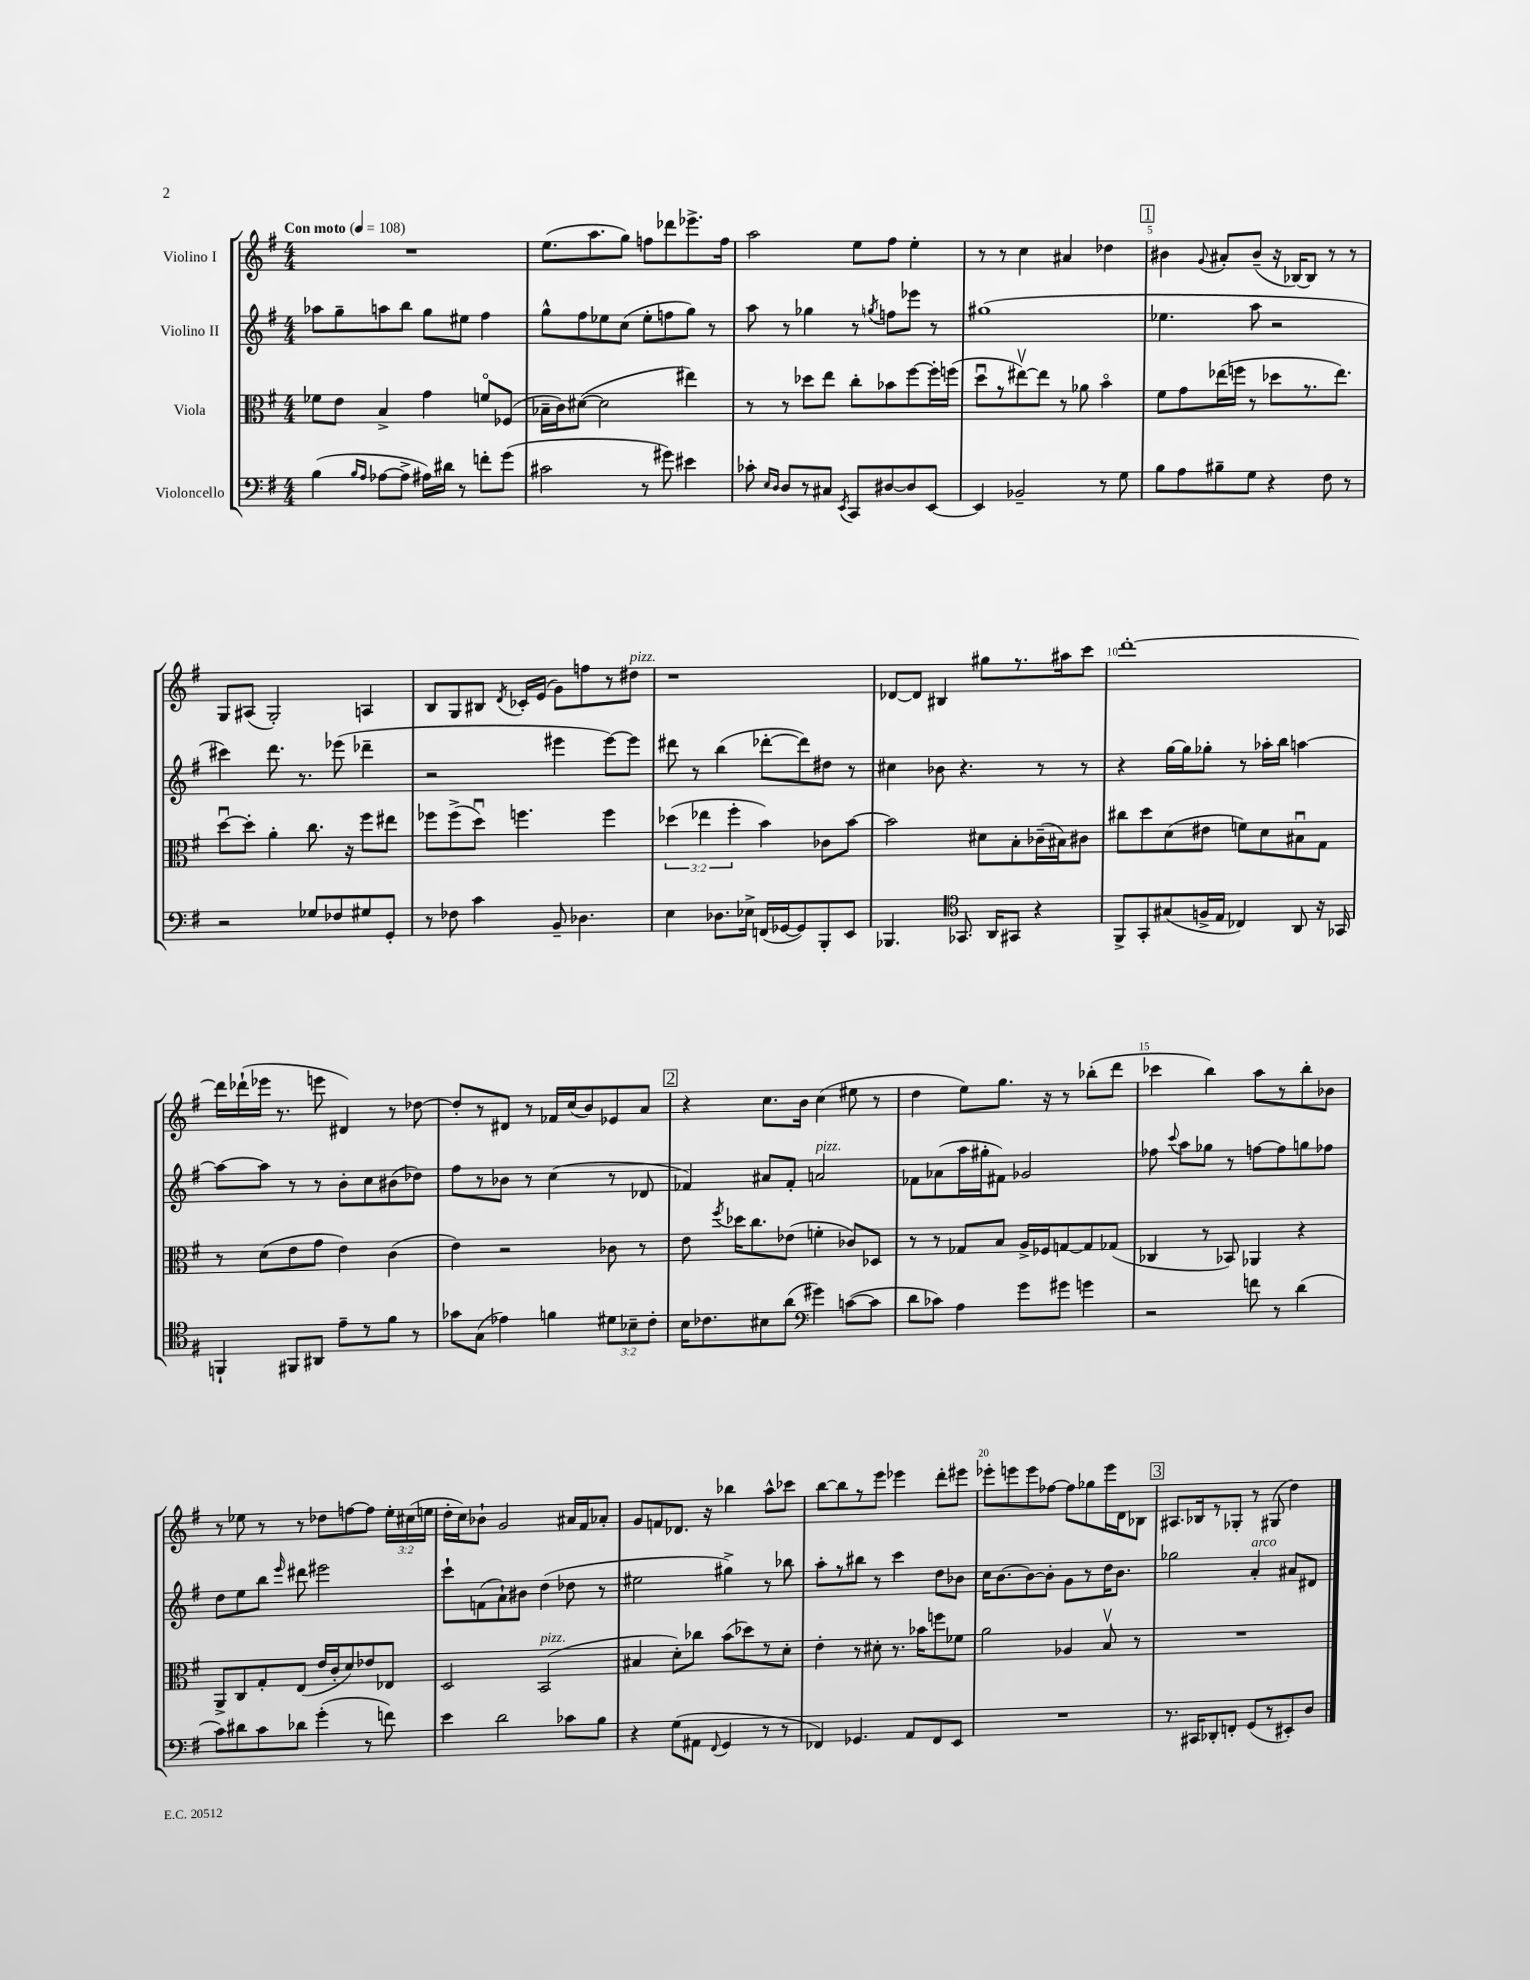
<<
\new StaffGroup <<
\new Staff = "s0" \with { instrumentName = "Violino I" } {
    \clef treble \key g \major \numericTimeSignature \time 4/4 \override Staff.TupletNumber.text = #tuplet-number::calc-fraction-text \tempo "Con moto" 4 = 108
    \autoBeamOff R1 |
    e''8.[( a''8. g''8]) f''8[ des'''8 ees'''8.-> f''16] |
    a''2 e''8[ fis''8] e''4-. |
    r8 r8 c''4 ais'4 des''4 |
    \mark \markup { \box "1" } bis'4 \appoggiatura { g'8 } ais'8[-. bis'8]--( r16 bes16[~) bes8] r8 r8 |
    g8[ ais8]( g2-.) a4 |
    b8[ g8 bis8] \acciaccatura { d'8 } ces'16[-. e'16]( g'8[) f''8 r8 dis''8]^\markup { \italic "pizz." } |
    r1 |
    des'8[~ des'8] bis4 gis''8[ r8. ais''16 c'''8] |
    d'''1~-. |
    d'''16[ des'''16-!( ees'''16] r8. e'''8 dis'4) r8 des''8~ |
    des''8[-. r8 dis'8] r8 fes'16[ c''16( b'8) ees'8 a'8] |
    \mark \markup { \box "2" } r4 c''8.[ b'16] c''4( eis''8 r8 |
    d''4 e''8[) g''8.] r16 r8 bes''8[-.( d'''8] |
    ces'''4 b''4) a''8[ r8 b''8-. bes'8] |
    r8 ees''8 r8 r8 des''8[ f''8~ f''8] \tuplet 3/2 { ees''16[-. cis''16( e''16] } |
    d''16[-. c''16) bes'8]-! g'2 ais'16[ fis'16 aes'8]-. |
    g'8[ f'8 des'8.] r16 bes''4 a''8[-^ ces'''8] |
    b''8[~ b''8 r8 e'''8] ees'''4 d'''8[-. eis'''8] |
    ees'''8[-. e'''8 e'''8 fes''8]~ fes''8[ ges''8 e'''16 d'16 bes8] |
    \mark \markup { \box "3" } ais8.[ bes16 r8 ges8]-. r8 gis8( d''4) \bar "|." |
}
\new Staff = "s1" \with { instrumentName = "Violino II" } {
    \clef treble \key g \major \numericTimeSignature \time 4/4
    \autoBeamOff aes''8[ g''8-- a''8 b''8] g''8[ eis''8] fis''4 |
    g''8[-^ fis''8 ees''8 c''8]( ees''8[-. f''8 g''8]) r8 |
    a''8 r8 ges''4 r8 \acciaccatura { g''8 } f''8[ ees'''8] r8 |
    gis''1( |
    \mark \markup { \box "1" } ees''4. a''8 r2 |
    cis'''4) d'''8. r8. ees'''8( des'''4-- |
    r2 eis'''4 eis'''8[~) eis'''8] |
    dis'''8 r8 b''4( des'''8[~-. des'''8) dis''8] r8 |
    cis''4 bes'8 r4. r8 r8 |
    r4 g''16[~ g''16 ges''8]-. r8 aes''16[-. b''16] a''4~ |
    a''8[~ a''8] r8 r8 b'8[-. c''8 bis'8( des''8]) |
    fis''8[ r8 bes'8] r8 c''4( r8 des'8 |
    \mark \markup { \box "2" } fes'4) ais'8[ fes'8]-. a'2^\markup { \italic "pizz." } |
    fes'8[ aes'8( a''16 gis''16-. fis'8]) ges'2 |
    fes''8 \appoggiatura { c'''8 } a''8[ ges''8] r8 f''8[~ f''8 g''8 fes''8] |
    d''8[ e''8 b''8] \grace { e'''16 } dis'''8 eis'''2 |
    c'''8[-! f'8( a'8-!) bis'8] d''4( des''8 r8 |
    eis''2 gis''4->) r8 bes''8 |
    a''8[-. r8 bis''8] r8 c'''4 d''8[ bes'8] |
    c''16[ b'8.~ b'8~ b'8]-. g'8[ r8 d''16 b'8.] |
    \mark \markup { \box "3" } ges''2 a'4-.^\markup { \italic "arco" } ais'8[ dis'8] \bar "|." |
}
\new Staff = "s2" \with { instrumentName = "Viola" } {
    \clef alto \key g \major \numericTimeSignature \time 4/4 \override Staff.TupletNumber.text = #tuplet-number::calc-fraction-text
    \autoBeamOff fes'8[ e'8] b4-> g'4 f'8[\flageolet fes8]( |
    bes16[-- c'16) dis'8]~( dis'2 eis''4) |
    r8 r8 des''8[ e''8] c''8[-. bes'8 fis''8~ fis''16-. f''16]( |
    d''8[\downbow r8 eis''8~\upbow) eis''8] r8 aes'8 b'4\flageolet |
    \mark \markup { \box "1" } fis'8[ g'8 ees''16( f''16] r8 des''8[ r8. ees''8.]) |
    d''8[~\downbow d''8]-. a'4-. c''8. r16 fis''8[ eis''8] |
    fes''8[ fes''8->( d''8]\downbow) f''4. f''4 |
    \tuplet 3/2 { des''4( ees''4 fis''4-. } b'4) ces'8[ b'8]~ |
    b'2 dis'8[ b8-. ces'16--( bis16) cis'8] |
    cis''8[ d''8 d'8( eis'8] f'8[) d'8 bis8\downbow g8] |
    r8 d'8[( e'8 g'8] e'4) c'4( |
    e'4) r2 ces'8 r8 |
    \mark \markup { \box "2" } e'8 \acciaccatura { fis''8 } des''16[ c''8. ees'8]( f'4-. ces'8[) des8] |
    r8 r8 ges8[ b8] a16[-> fes16 g8~ g8 ges8]( |
    ces4 r8 bes,8) aes,4 r4 |
    a,8[-> c8 g8-. e8]( e'16[ c'16-. d'8) ees'8 ees8] |
    d2 b,2^\markup { \italic "pizz." }( |
    bis4 d'8[-.) ces''8] b'8[( des''8) r8 d'8]-. |
    e'4-. r8 dis'8-. r8. bes'16[ f''8 fes'8] |
    a'2 aes4 b8\upbow r8 |
    \mark \markup { \box "3" } R1 \bar "|." |
}
\new Staff = "s3" \with { instrumentName = "Violoncello" } {
    \clef bass \key g \major \numericTimeSignature \time 4/4 \override Staff.TupletNumber.text = #tuplet-number::calc-fraction-text
    \autoBeamOff b4( \grace { b16[ a16] } aes8[~ aes8]-> ais16[) dis'16] r8 f'8[-. g'8]( |
    cis'2 r8 gis'8) eis'4 |
    ces'8-. \grace { e16[ d16] } d8[ r8 cis8] \acciaccatura { e,8 } c,8[ dis8~ dis8 e,8]~ |
    e,4 bes,2-- r8 g8 |
    \mark \markup { \box "1" } b8[ a8 bis8-- g8] r4 fis8 r8 |
    r2 ges8[ fes8 gis8 g,8]-. |
    r8 fes8 c'4 b,8-- des4. |
    e4 des8.[ ees16]-> f,16[( ges,16~ ges,8) b,,8-. e,8] |
    bes,,4. \clef tenor ges,8. a,16[ gis,8] r4 |
    fis,8[-> g,8-. gis8( f16-> e16] ces4) a,8 r16 ges,16 |
    f,4-! fis,8[ ais,8] e'8[-- r8 fis'8] r8 |
    ges'8[ g8]( ees'4) f'4 \tuplet 3/2 { dis'8[ bes8-- c'8]-. } |
    \mark \markup { \box "2" } b16[ ces'8. bis8 a'8]( \clef bass gis'4) c'8[~( c'8] |
    d'8[ ces'8]) a4 g'8[ gis'8] g'4 |
    r2 f'8 r8 d'4( |
    c'8[) dis'8 c'8 des'8] g'4-.( r8 f'8) |
    e'4 d'2 ces'8[ b8] |
    r4 g8[( ais,8] \appoggiatura { fis,8 } g,4 r8 r8 |
    fes,4) ges,4. a,8[ fes,8 e,8] |
    R1 |
    \mark \markup { \box "3" } r8. cis,16[ des,8-. f,8]-. g,8[( r8 eis,8-.) d8] \bar "|." |
}
>>
>>
\layout { \context { \Score \override BarNumber.break-visibility = ##(#f #t #t) barNumberVisibility = #(every-nth-bar-number-visible 5) } }
